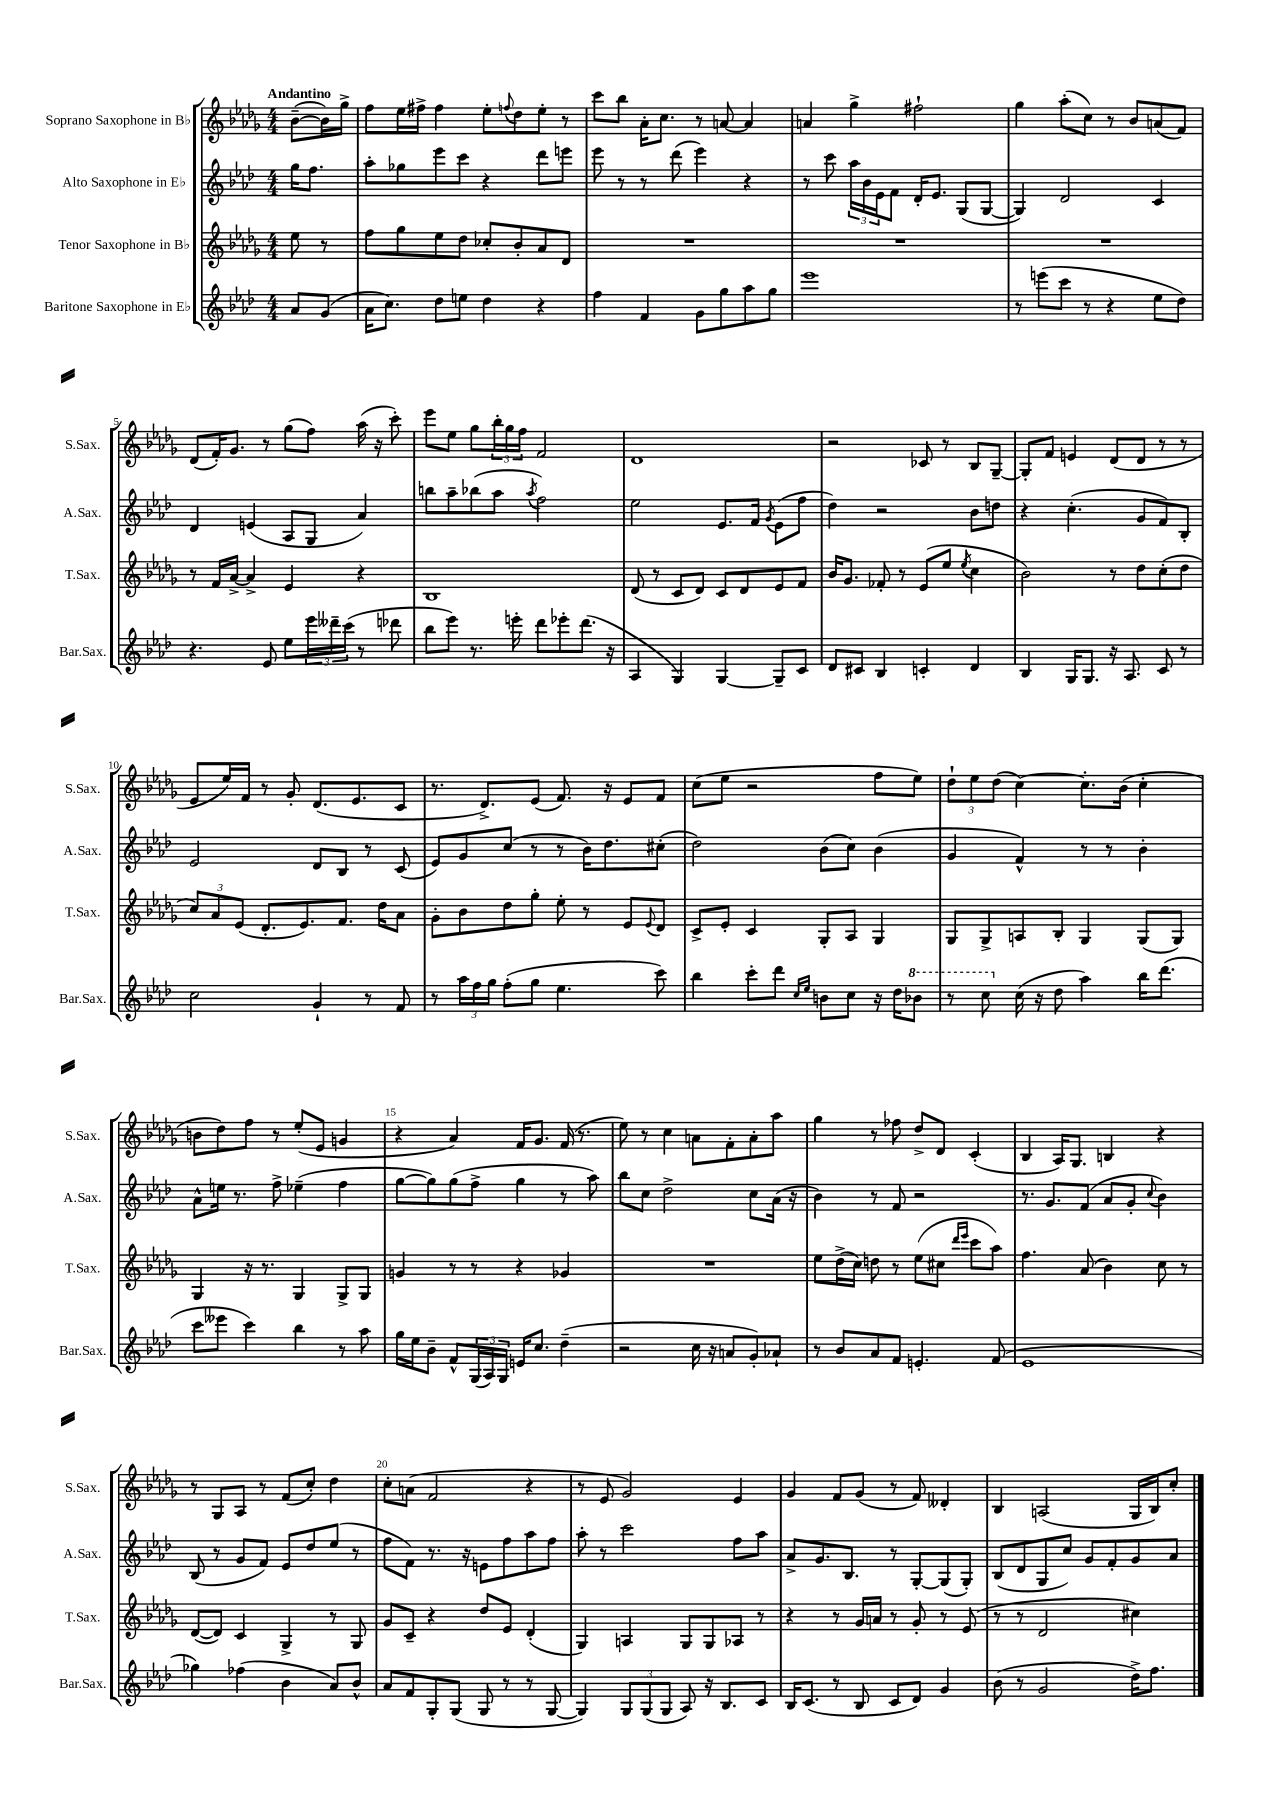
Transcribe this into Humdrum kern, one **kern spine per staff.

**kern	**kern	**kern	**kern
*part4	*part3	*part2	*part1
*staff4	*staff3	*staff2	*staff1
*I"Baritone Saxophone in E♭	*I"Tenor Saxophone in B♭	*I"Alto Saxophone in E♭	*I"Soprano Saxophone in B♭
*I'Bar.Sax.	*I'T.Sax.	*I'A.Sax.	*I'S.Sax.
*clefG2	*clefG2	*clefG2	*clefG2
*k[b-e-a-d-]	*k[b-e-a-d-g-]	*k[b-e-a-d-]	*k[b-e-a-d-g-]
*M4/4	*M4/4	*M4/4	*M4/4
=	=	=	=
!	!	!	!LO:TX:a:B:t=Andantino
8a-/L	8ee-\	16gg\KL	([8b-~\L
.	.	8.ff\J	.
(8g/J	8r	.	16b-\L])
.	.	.	16gg-^\JJ
=1	=1	=1	=1
16a-\KL	8ff\L	8aa-'\L	8ff\L
8.cc\J)	.	.	.
.	8gg-\	8gg-X\	16ee-\L
.	.	.	16ff#X^\JJ
8dd-\L	8ee-\	8eee-\	4ff#\
8een\J	8dd-\J	8ccc\J	.
4dd-\	8cc-X'/L	4r	8ee-'\L
.	.	.	8qqffn/
.	8b-'/	.	8dd-\
4r	8a-/	8ddd-\L	8ee-'\J
.	8d-/J	8eeen\J	8r
=2	=2	=2	=2
4ff\	1r	8eee-\	8ccc\L
.	.	8r	8bb-\J
4f/	.	8r	16a-'\KL
.	.	.	8.cc\J
.	.	(8ddd-\	.
8g\L	.	4eee-\)	8r
8gg\	.	.	[8an/
8aa-\	.	4r	4a/]
8gg\J	.	.	.
=3	=3	=3	=3
1eee-	1r	8r	4an/
.	.	8ccc\	.
.	.	24aa-\LL	4gg-^\
.	.	24b-\	.
.	.	24e-\J	.
.	.	8f\J	.
.	.	16d-'/KL	2ff#X`\
.	.	8.e-/J	.
.	.	(8G/L	.
.	.	[8G/J	.
=4	=4	=4	=4
8r	1r	4G/])	4gg-\
(8eeen\L	.	.	.
8ccc\J	.	2d-/	(8aa-'\L
8r	.	.	8cc\J)
4r	.	.	8r
.	.	.	8b-/L
8ee-\L	.	4c/	(8an/
8dd-\J)	.	.	8f/J)
!!LO:LB:g=z
=5	=5	=5	=5
4.r	8r	4d-/	(8d-/L
.	16f/LL	.	16f'/K)
.	[16a-^/JJ	.	8.g-/J
.	4a-^/]	(4en/	.
8e-/	.	.	8r
8ee-\L	4e-/	8A-/L	(8gg-\L
24eee-\L	.	8G/J	8ff\J)
24ddd--X~\	.	.	.
(24ccc\JJ	.	.	.
8r	4r	4a-/)	(16aa-\
.	.	.	16r
8ddd-X\	.	.	8ccc'\)
=6	=6	=6	=6
8bb-\L	1B-	8bbn\L	8eee-\L
8eee-\J)	.	8aa-~\	8ee-\J
8.r	.	(8bb-X\	8gg-\L
.	.	8aa-\J	24bb-'\L
.	.	.	24gg-\
16eeen'\	.	.	.
.	.	.	24ff\JJ
.	.	8qaa-/	.
8ddd-\L	.	2ff\)	2f/
8eee-X'\	.	.	.
(8.ddd-\J	.	.	.
16r	.	.	.
=7	=7	=7	=7
4A-/	(8d-/	2ee-\	1d-
.	8r	.	.
4G/)	8c/L	.	.
.	8d-/J)	.	.
[4G/	8c/L	8.e-/L	.
.	8d-/	.	.
.	.	16f/Jk	.
.	.	8qg/	.
8G~/L]	8e-/	(8e-\L	.
8c/J	8f/J	8ff\J	.
=8	=8	=8	=8
8d-/L	16b-/KL	4dd-\)	2r
.	8.g-/J	.	.
8c#X/J	.	.	.
4B-/	8f-X'/	2r	.
.	8r	.	.
4cn'/	(8e-/L	.	8c-X/
.	8ee-/J	.	8r
.	8qee-/	.	.
4d-/	4cc\	8b-\L	8B-/L
.	.	8ddn\J	[8G-~/J
=9	=9	=9	=9
4B-/	2b-\)	4r	8G-'/L]
.	.	.	8f/J
16G/KL	.	(4.cc'\	4en/
8.G/J	.	.	.
16r	8r	.	(8d-/L
8.A-/	.	.	.
.	8dd-\L	8g/L	8d-/J
8c/	(8cc'\	8f/)	8r
8r	8dd-\J	8B-'/J	8r
!!LO:LB:g=z
=10	=10	=10	=10
2cc\	12cc/L)	2e-/	8e-/L
.	12a-/	.	.
.	.	.	16ee-/L)
.	(12e-/J	.	.
.	.	.	16f/JJ
.	8.d-'/L	.	8r
.	.	.	8g-'/
.	8.e-/)	.	.
4g`/	.	8d-/L	(8.d-/L
.	8.f/J	8B-/J	.
.	.	.	8.e-/
8r	.	8r	.
.	16dd-\KL	.	.
8f/	8a-\J	(8c/	8c/J
=11	=11	=11	=11
8r	8g-'\L	8e-/L)	8.r
24aa-\LL	8b-\	8g/	.
24ff\	.	.	.
.	.	.	8.d-^/L)
24gg\JJ	.	.	.
(8ff'\L	8dd-\	(8cc/J	.
8gg\J	8gg-'\J	8r	(8e-/J
4.ee-\	8ee-'\	8r	8.f/)
.	8r	16b-\KL)	.
.	.	8.dd-\	16r
.	8e-/L	.	8e-/L
.	8qqe-/	.	.
8ccc\)	8d-/J	(8cc#X'\J	8f/J
=12	=12	=12	=12
4bb-\	8c^/L	2dd-\)	(8cc\L
.	8e-'/J	.	8ee-\J
8ccc'\L	4c/	.	2r
8ddd-\J	.	.	.
16qqcc/LL	.	.	.
16qqee-/JJ	.	.	.
8bn\L	8G-'/L	(8b-\L	.
8cc\J	8A-/J	8cc\J)	.
16r	4G-/	(4b-\	8ff\L
16dd-\KL	.	.	.
*8va	*	*	*
8bb-X\J	.	.	8ee-\J)
=13	=13	=13	=13
8r	8G-/L	4g/	12dd-`\L
.	.	.	12ee-\
8ccc\	8G-^/	.	.
.	.	.	(12dd-\J
*X8va	*	*	*
(16cc\	8An/	4f^^/)	[4cc\)
16r	.	.	.
8dd-\	8B-'/J	.	.
4aa-\)	4G-/	8r	8.cc'\L]
.	.	8r	.
.	.	.	(16b-\Jk
16bb-\KL	(8G-/L	4b-'\	4cc'\
(8.ddd-\J	.	.	.
.	8G-/J)	.	.
!!LO:LB:g=z
=14	=14	=14	=14
8ccc\L	4G-/	8a-^^\L	8bn\L
8eee--X\J	.	16een\Jk	8dd-\)
.	.	8.r	.
4ccc\)	16r	.	8ff\J
.	8.r	.	.
.	.	8ff^\	8r
4bb-\	4G-/	(4ee-X~\	(8ee-'/L
.	.	.	8e-/J
8r	8G-^/L	4ff\	4gn/
8aa-\	8G-/J	.	.
=15	=15	=15	=15
16gg\LL	4gn/	[8gg\L	4r
16ee-\J	.	.	.
8b-~\J	.	8gg\])	.
8f^^/L	8r	(8gg\	4a-/)
(24G/L	8r	8ff^\J	.
24A-/)	.	.	.
24G/JJ	.	.	.
16en/KL	4r	4gg\	16f/KL
8.cc/J	.	.	8.g-/J
(4dd-~\	4g-X/	8r	(16f/
.	.	.	8.r
.	.	8aa-\)	.
=16	=16	=16	=16
2r	1r	8bb-\L	8ee-\)
.	.	8cc\J	8r
.	.	2dd-^\	4cc\
16cc\	.	.	8an\L
16r	.	.	.
8an/L	.	.	8f'\
8g'/)	.	8cc\L	8a'\
8a-X`/J	.	(16a-\Jk	8aa-\J
.	.	16r	.
=17	=17	=17	=17
8r	8ee-\L	4b-\)	4gg-\
8b-/L	(16dd-^\L	.	.
.	16cc\JJ)	.	.
8a-/	8ddn\	8r	8r
8f/J	8r	8f/	8ff-X\
4.en'/	(8ee-\L	2r	8dd-^/L
.	8cc#X\J	.	8d-/J
.	16qqddd-/LL	.	.
.	16qqeee-/JJ	.	.
.	8ccc\L	.	(4c'/
(8f/	8aa-\J)	.	.
=18	=18	=18	=18
1e-	4.ff\	8.r	4B-/
.	.	8.g/L	.
.	.	.	16A-/KL)
.	.	.	8.G-/J
.	(8a-/	(8f/J	.
.	4b-\)	8a-/L	4Bn/
.	.	8g'/J	.
.	.	8qqcc/	.
.	8cc\	4b-\)	4r
.	8r	.	.
!!LO:LB:g=z
=19	=19	=19	=19
4gg-X\)	([8d-/L	(8B-/	8r
.	8d-/J])	8r	8G-/L
(4ff-X\	4c/	8g/L	8A-/J
.	.	8f/J)	8r
4b-\	4G-^/	8e-/L	(8f/L
.	.	8dd-/	8cc'/J)
8a-/L)	8r	(8ee-/J	4dd-\
8b-^^/J	8G-/	8r	.
=20	=20	=20	=20
8a-/L	8g-/L	8ff\L	8cc'\L
8f/	8c~/J	8f\J)	(8an\J
8G'/	4r	8.r	2f/
(8G/J	.	.	.
.	.	16r	.
8G/	8dd-/L	8en\L	.
8r	8e-/J	8ff\	.
8r	(4d-'/	8aa-\	4r
[8G/	.	8ff\J	.
=21	=21	=21	=21
4G/])	4G-/)	8aa-'\	8r
.	.	8r	8e-/
12G/L	4An/	2ccc\	2g-/)
(12G/	.	.	.
12G/J	.	.	.
8A-/)	8G-/L	.	.
16r	8G-/	.	.
8.B-/L	.	.	.
.	8A-X/J	8ff\L	4e-/
8c/J	8r	8aa-\J	.
=22	=22	=22	=22
16B-/KL	4r	8a-^/L	4g-/
(8.c/J	.	.	.
.	.	8.g/	.
8r	8r	.	8f/L
.	.	8.B-/J	.
8B-/	16g-/LL	.	(8g-/J
.	16an/JJ	.	.
8c/L	8r	8r	8r
8d-/J)	8g-'/	[8G'/L	8f/)
4g/	8r	(8G/]	4d--X'/
.	(8e-/	8G'/J)	.
=23	=23	=23	=23
(8b-\	8r	(8B-/L	4B-/
8r	8r	8d-/	.
2g/	2d-/	8G/	(2An/
.	.	8cc/J)	.
.	.	8g/L	.
.	.	8f'/	.
16dd-^\KL)	4cc#X\)	8g/	16G-/LL
8.ff\J	.	.	16B-/J)
.	.	8a-/J	8cc'/J
==	==	==	==
*-	*-	*-	*-
